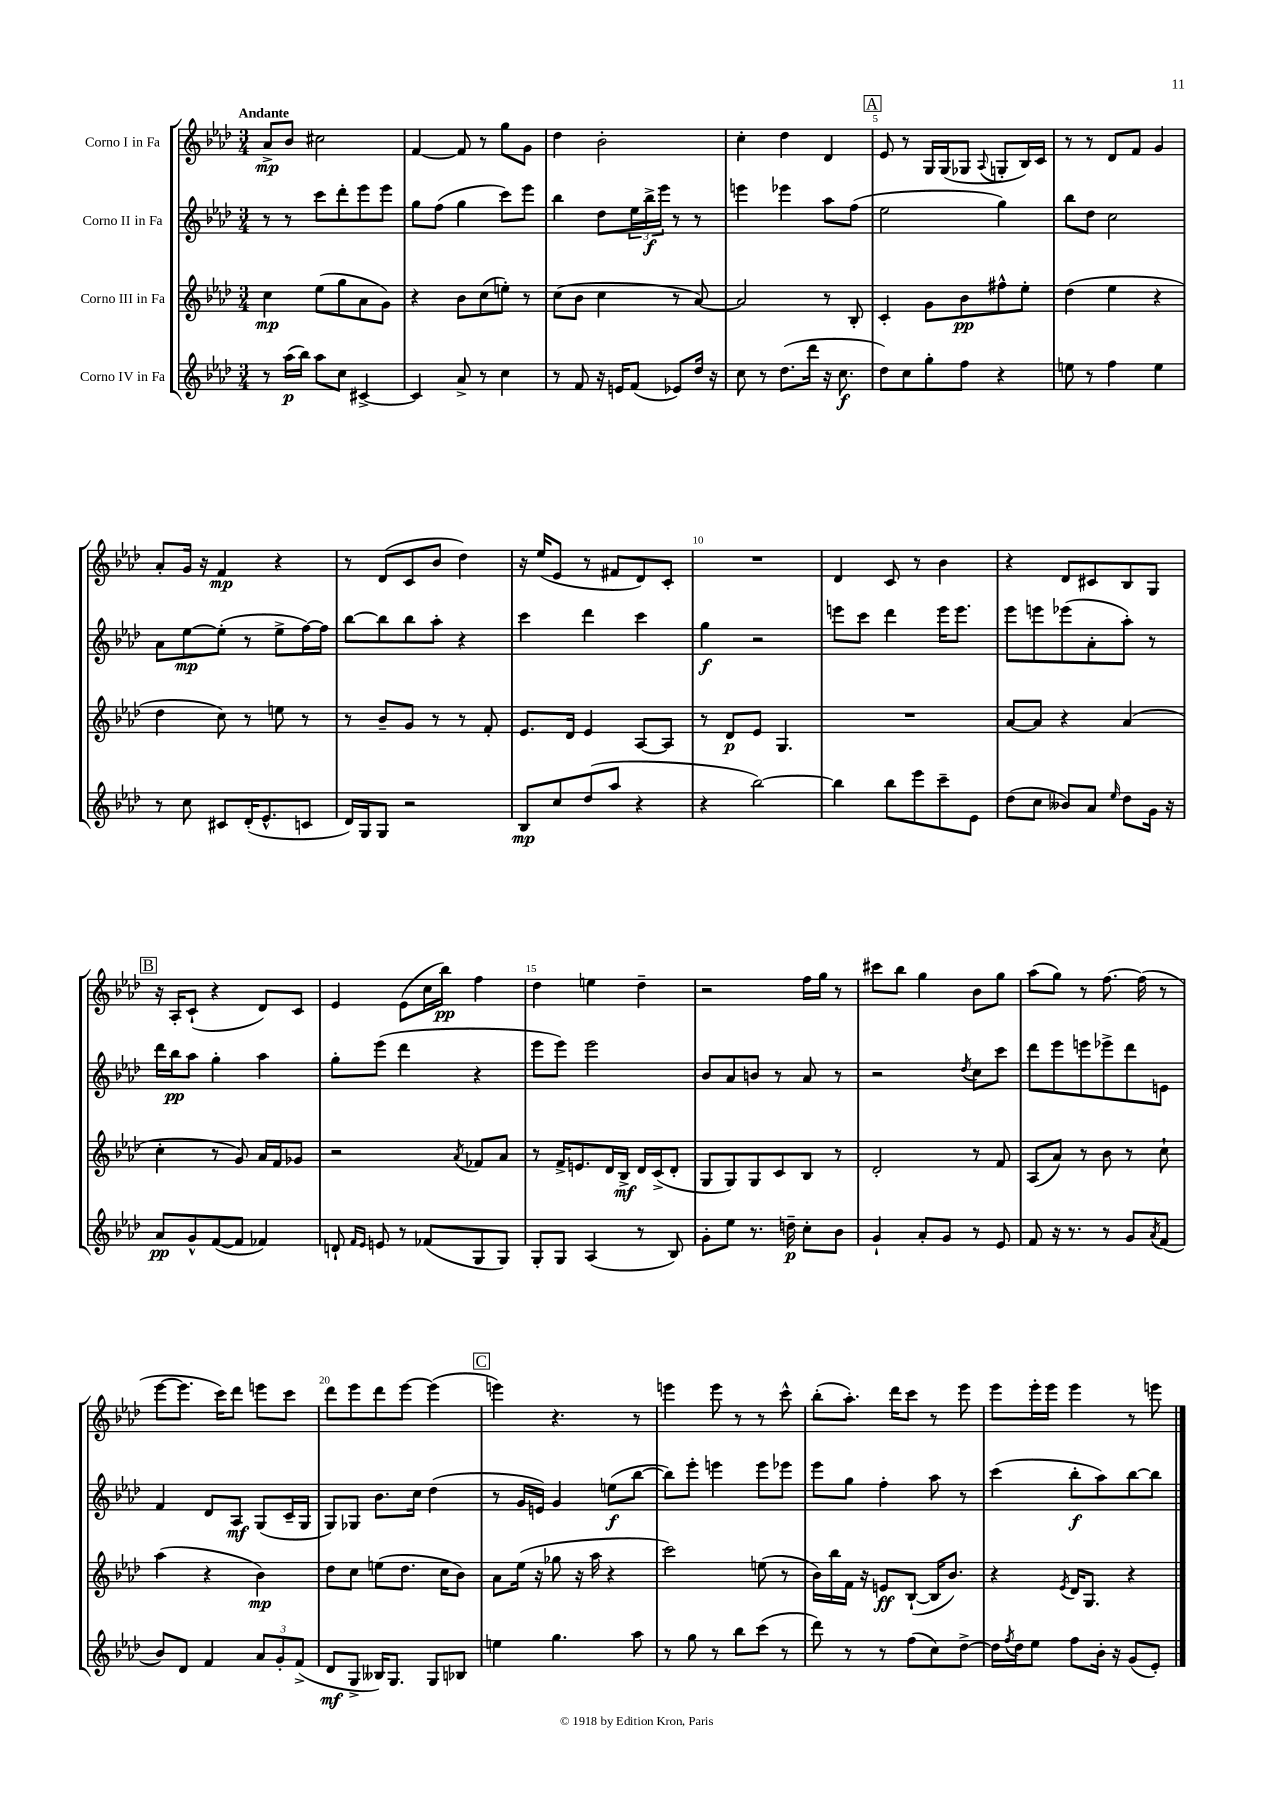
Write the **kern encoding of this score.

**kern	**dynam	**kern	**dynam	**kern	**dynam	**kern	**dynam
*part4	*part4	*part3	*part3	*part2	*part2	*part1	*part1
*staff4	*staff4	*staff3	*staff3	*staff2	*staff2	*staff1	*staff1
*I"Corno IV in Fa	*	*I"Corno III in Fa	*	*I"Corno II in Fa	*	*I"Corno I in Fa	*
*clefG2	*	*clefG2	*	*clefG2	*	*clefG2	*
*k[b-e-a-d-]	*	*k[b-e-a-d-]	*	*k[b-e-a-d-]	*	*k[b-e-a-d-]	*
*M3/4	*	*M3/4	*	*M3/4	*	*M3/4	*
=1	=1	=1	=1	=1	=1	=1	=1
!	!	!	!	!	!	!LO:TX:a:B:t=Andante	!
8r	.	4cc\	mp	8r	.	8a-^/L	mp
(16aa-\LL	p	.	.	8r	.	8b-/J	.
16bb-\JJ)	.	.	.	.	.	.	.
8aa-\L	.	(8ee-\L	.	8ccc\L	.	2cc#X\	.
8cc\J	.	8gg\	.	8ddd-'\	.	.	.
[4c#X^/	.	8a-\	.	8eee-\	.	.	.
.	.	8g\J)	.	8eee-\J	.	.	.
=2	=2	=2	=2	=2	=2	=2	=2
4c#/]	.	4r	.	8gg\L	.	[4f/	.
.	.	.	.	(8ff\J	.	.	.
8a-^/	.	8b-\L	.	4gg\	.	8f/]	.
8r	.	(8cc\	.	.	.	8r	.
4cc\	.	8een'\J)	.	8ccc\L)	.	8gg\L	.
.	.	8r	.	8eee-\J	.	8g\J	.
=3	=3	=3	=3	=3	=3	=3	=3
8r	.	(8cc\L	.	4bb-\	.	4dd-\	.
8f/	.	8b-\J	.	.	.	.	.
16r	.	4cc\	.	8dd-\L	.	2b-'\	.
16en/KL	.	.	.	.	.	.	.
(8f/J	.	.	.	24ee-\L	.	.	.
.	.	.	.	24bb-^\	f	.	.
.	.	.	.	24eee-\JJ	.	.	.
8e-X/L)	.	8r	.	8r	.	.	.
16dd-/Jk	.	[8a-/)	.	8r	.	.	.
16r	.	.	.	.	.	.	.
=4	=4	=4	=4	=4	=4	=4	=4
8cc\	.	2a-/]	.	4eeen\	.	4cc'\	.
8r	.	.	.	.	.	.	.
(8.dd-\L	.	.	.	4eee-X\	.	4dd-\	.
16ddd-\Jk	.	.	.	.	.	.	.
16r	.	8r	.	8aa-\L	.	4d-/	.
8.cc\	f	.	.	.	.	.	.
.	.	8B-'/	.	(8ff\J	.	.	.
!!LO:REH:place=s1:t=A
=5	=5	=5	=5	=5	=5	=5	=5
8dd-\L)	.	4c'/	.	2ee-\	.	8e-/	.
8cc\	.	.	.	.	.	8r	.
8gg'\	.	8g\L	.	.	.	16G/LL	.
.	.	.	.	.	.	(16G/J	.
8ff\J	.	8b-\	pp	.	.	8G-X/J	.
.	.	.	.	.	.	8qqA-/	.
4r	.	8ff#X^^\	.	4gg\)	.	8Gn'/L	.
.	.	8ee-'\J	.	.	.	16B-/L)	.
.	.	.	.	.	.	16c/JJ	.
=6	=6	=6	=6	=6	=6	=6	=6
8een\	.	(4dd-\	.	8bb-\L	.	8r	.
8r	.	.	.	8dd-\J	.	8r	.
4ff\	.	4ee-\	.	2cc\	.	8d-/L	.
.	.	.	.	.	.	8f/J	.
4ee\	.	4r	.	.	.	4g/	.
!!LO:LB:g=z
=7	=7	=7	=7	=7	=7	=7	=7
8r	.	4dd-\	.	8a-\L	.	8a-'/L	.
8cc\	.	.	.	[8ee-\	mp	16g/Jk	.
.	.	.	.	.	.	16r	.
8c#X/L	.	8cc\)	.	(8ee-'\J]	.	4f/	mp
(16d-'/K	.	8r	.	8r	.	.	.
8.e-^^/	.	.	.	.	.	.	.
.	.	8een\	.	8ee-^\L	.	4r	.
8cn/J	.	8r	.	[16ff\L)	.	.	.
.	.	.	.	16ff\JJ]	.	.	.
=8	=8	=8	=8	=8	=8	=8	=8
16d-/LL)	.	8r	.	[8bb-\L	.	8r	.
16G/J	.	.	.	.	.	.	.
8G/J	.	8b-~/L	.	8bb-\]	.	(8d-/L	.
2r	.	8g/J	.	8bb-\	.	8c/	.
.	.	8r	.	8aa-'\J	.	8b-/J	.
.	.	8r	.	4r	.	4dd-\)	.
.	.	8f'/	.	.	.	.	.
=9	=9	=9	=9	=9	=9	=9	=9
8B-/L	mp	8.e-/L	.	4ccc\	.	16r	.
.	.	.	.	.	.	(16ee-/KL	.
8cc/	.	.	.	.	.	8e-/J	.
.	.	16d-/Jk	.	.	.	.	.
(8dd-/	.	4e-/	.	4ddd-\	.	8r	.
8aa-/J	.	.	.	.	.	8f#X/L	.
4r	.	[8A-/L	.	4ccc\	.	8d-/)	.
.	.	8A-/J]	.	.	.	8c'/J	.
=10	=10	=10	=10	=10	=10	=10	=10
4r	.	8r	.	4gg\	f	2.r	.
.	.	8d-/L	p	.	.	.	.
[2bb-\)	.	8e-/J	.	2r	.	.	.
.	.	4.G/	.	.	.	.	.
=11	=11	=11	=11	=11	=11	=11	=11
4bb-\]	.	2.r	.	8eeen\L	.	4d-/	.
.	.	.	.	8ccc\J	.	.	.
8bb-\L	.	.	.	4ddd-\	.	8c/	.
8eee-\	.	.	.	.	.	8r	.
8ccc~\	.	.	.	16eee\KL	.	4b-\	.
.	.	.	.	8.eee\J	.	.	.
8e-\J	.	.	.	.	.	.	.
=12	=12	=12	=12	=12	=12	=12	=12
(8dd-\L	.	[8a-/L	.	8eee-\L	.	4r	.
8cc\J	.	8a-/J]	.	8eeen\	.	.	.
8b--X/L)	.	4r	.	(8eee-X\	.	8d-/L	.
8a-/J	.	.	.	8a-'\	.	8c#X/	.
16qqee-/	.	.	.	.	.	.	.
8dd-\L	.	(4a-/	.	8aa-'\J)	.	8B-/	.
16g\Jk	.	.	.	8r	.	8G/J	.
16r	.	.	.	.	.	.	.
!!LO:LB:g=z
!!LO:REH:place=s1:t=B
=13	=13	=13	=13	=13	=13	=13	=13
8a-/L	pp	4cc'\	.	16ddd-\LL	.	16r	.
.	.	.	.	16bb-\J	pp	16A-'/KL	.
8g^^/	.	.	.	8aa-\J	.	(8c`/J	.
([8f/	.	8r	.	4gg'\	.	4r	.
8f/J]	.	8g/)	.	.	.	.	.
4f-X/)	.	16a-/LL	.	4aa-\	.	8d-/L)	.
.	.	16f/J	.	.	.	.	.
.	.	8g-X/J	.	.	.	8c/J	.
=14	=14	=14	=14	=14	=14	=14	=14
8dn`/	.	2r	.	8gg'\L	.	4e-/	.
16qqf/LL	.	.	.	.	.	.	.
16qqe-/JJ	.	.	.	.	.	.	.
8en/	.	.	.	(8eee-\J	.	.	.
8r	.	.	.	4ddd-\	.	(8e-\L	.
(8f-X/L	.	.	.	.	.	16cc\L	.
.	.	.	.	.	.	16bb-\JJ)	pp
.	.	8qa-/	.	.	.	.	.
8G/	.	8f-X/L	.	4r	.	4ff\	.
8G/J)	.	8a-/J	.	.	.	.	.
=15	=15	=15	=15	=15	=15	=15	=15
8G'/L	.	8r	.	8eee-\L	.	4dd-\	.
8G/J	.	16f^/KL	.	8eee-\J)	.	.	.
.	.	8.en/	.	.	.	.	.
(4A-/	.	.	.	2eee-\	.	4een\	.
.	.	16d-/L	.	.	.	.	.
.	.	16B-^/JJ	mf	.	.	.	.
8r	.	16d-/LL	.	.	.	4dd-~\	.
.	.	(16c^/J	.	.	.	.	.
8B-/)	.	8d-'/J	.	.	.	.	.
=16	=16	=16	=16	=16	=16	=16	=16
8g'\L	.	8G/L	.	8b-/L	.	2r	.
8ee-\J	.	8G/)	.	8a-/	.	.	.
8.r	.	8G/	.	8bn/J	.	.	.
.	.	8c/	.	8r	.	.	.
16ddn~\	p	.	.	.	.	.	.
8cc'\L	.	8B-/J	.	8a-/	.	16ff\LL	.
.	.	.	.	.	.	16gg\JJ	.
8b-\J	.	8r	.	8r	.	8r	.
=17	=17	=17	=17	=17	=17	=17	=17
4g`/	.	2d-'/	.	2r	.	8ccc#X\L	.
.	.	.	.	.	.	8bb-\J	.
8a-'/L	.	.	.	.	.	4gg\	.
8g/J	.	.	.	.	.	.	.
.	.	.	.	8qdd-/	.	.	.
8r	.	8r	.	8cc\L	.	8b-\L	.
8e-/	.	8f/	.	8ccc\J	.	8gg\J	.
=18	=18	=18	=18	=18	=18	=18	=18
8f/	.	(8A-/L	.	8ddd-\L	.	(8aa-\L	.
16r	.	8a-/J)	.	8eee-\	.	8gg\J)	.
8.r	.	.	.	.	.	.	.
.	.	8r	.	8eeen\	.	8r	.
8r	.	8b-\	.	8eee-X^\	.	[8.ff\	.
8g/L	.	8r	.	8ddd-\	.	.	.
.	.	.	.	.	.	(16ff\]	.
8qa-/	.	.	.	.	.	.	.
(8f/J	.	8cc`\	.	8en\J	.	8r	.
!!LO:LB:g=z
=19	=19	=19	=19	=19	=19	=19	=19
8b-/L)	.	(4aa-\	.	4f/	.	[8eee-\L	.
8d-/J	.	.	.	.	.	8.eee-\J]	.
4f/	.	4r	.	8d-/L	.	.	.
.	.	.	.	.	.	16ccc\KL)	.
.	.	.	.	8A-/J	mf	8ddd-\J	.
12a-/L	.	4b-\)	mp	(8G/L	.	8eeen\L	.
12g'/	.	.	.	.	.	.	.
.	.	.	.	16c~/L	.	8ccc\J	.
(12f^/J	.	.	.	.	.	.	.
.	.	.	.	16G/JJ	.	.	.
=20	=20	=20	=20	=20	=20	=20	=20
8d-/L	mf	8dd-\L	.	8G/L)	.	8ddd-\L	.
8G^/J	.	8cc\J	.	8G-X/J	.	8eee-\	.
16B--X/KL)	.	(8een\L	.	8.b-\L	.	8ddd-\	.
8.G/J	.	.	.	.	.	.	.
.	.	8.dd-\J	.	.	.	[8eee-\J	.
.	.	.	.	16cc\Jk	.	.	.
8G/L	.	.	.	(4dd-\	.	(4eee-\]	.
.	.	16cc\KL	.	.	.	.	.
8B-X/J	.	8b-\J)	.	.	.	.	.
!!LO:REH:place=s1:t=C
=21	=21	=21	=21	=21	=21	=21	=21
4een\	.	8a-\L	.	8r	.	4eeen\)	.
.	.	(16ee-\Jk	.	16g/LL	.	.	.
.	.	16r	.	16en/JJ)	.	.	.
4.gg\	.	8gg-X\	.	4g/	.	4.r	.
.	.	16r	.	.	.	.	.
.	.	16aa-\	.	.	.	.	.
.	.	4r	.	(8een\L	f	.	.
8aa-\	.	.	.	[8bb-\J	.	8r	.
=22	=22	=22	=22	=22	=22	=22	=22
8r	.	2ccc\)	.	8bb-\L])	.	4eeen\	.
8gg\	.	.	.	8eee-'\J	.	.	.
8r	.	.	.	4eeen\	.	8eee\	.
8bb-\L	.	.	.	.	.	8r	.
(8ccc\J	.	(8een\	.	8eee\L	.	8r	.
8r	.	8r	.	8eee-X\J	.	8ccc^^\	.
=23	=23	=23	=23	=23	=23	=23	=23
8ddd-\)	.	16b-\LL)	.	8eee-\L	.	(8bb-'\L	.
.	.	16bb-\	.	.	.	.	.
8r	.	16f\JJ	.	8gg\J	.	8.aa-'\J)	.
.	.	16r	.	.	.	.	.
8r	.	8en/L	ff	4ff'\	.	.	.
.	.	.	.	.	.	16ddd-\KL	.
(8ff\L	.	([8B-`/J	.	.	.	8ccc\J	.
8cc\)	.	16B-/KL]	.	8aa-\	.	8r	.
.	.	8.b-/J)	.	.	.	.	.
[8dd-^\J	.	.	.	8r	.	8eee-\	.
=24	=24	=24	=24	=24	=24	=24	=24
16dd-\LL]	.	4r	.	(4ccc\	.	8eee-\L	.
8qff/	.	.	.	.	.	.	.
16dd-\J	.	.	.	.	.	.	.
8ee-\J	.	.	.	.	.	16eee-'\L	.
.	.	.	.	.	.	16eee-\JJ	.
.	.	8qe-/	.	.	.	.	.
8ff\L	.	16d-/KL	.	8bb-'\L	f	4eee-\	.
.	.	8.G/J	.	.	.	.	.
16b-'\Jk	.	.	.	8aa-\)	.	.	.
16r	.	.	.	.	.	.	.
(8g/L	.	4r	.	[8bb-\	.	8r	.
8e-'/J)	.	.	.	8bb-\J]	.	8eeen\	.
==	==	==	==	==	==	==	==
*-	*-	*-	*-	*-	*-	*-	*-
